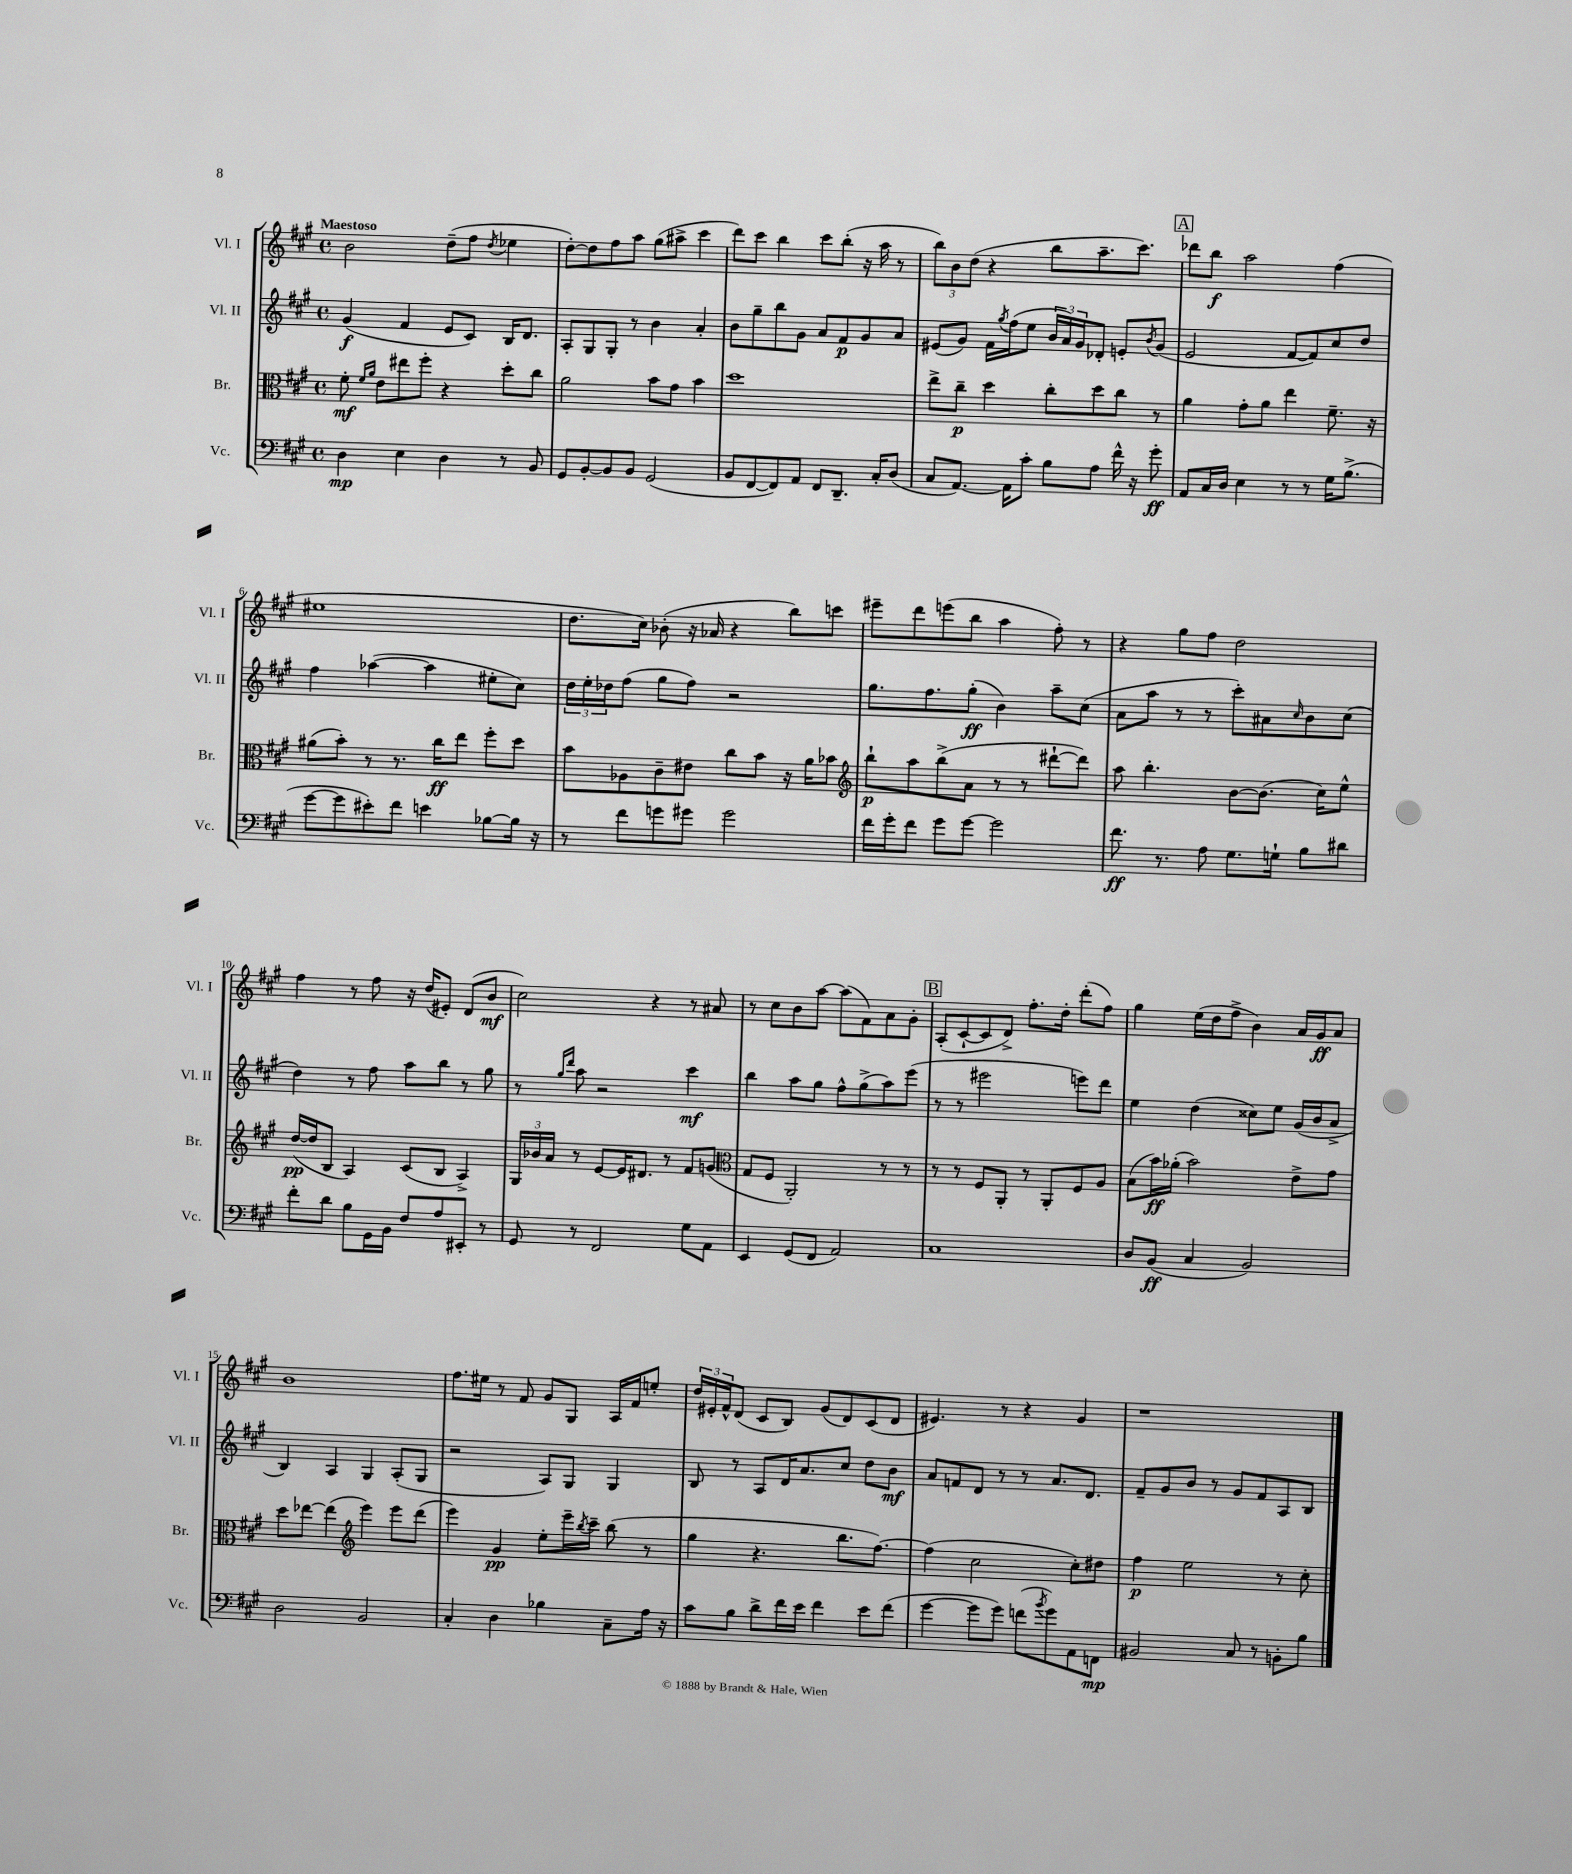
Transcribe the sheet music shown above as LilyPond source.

<<
\new StaffGroup <<
\new Staff = "s0" \with { instrumentName = "Vl. I" shortInstrumentName = "Vl. I" } {
    \clef treble \key a \major \defaultTimeSignature \time 4/4 \tempo "Maestoso"
    b'2 d''8--( fis''8 \acciaccatura { d''8 } ees''4 |
    d''8~-.) d''8 fis''8 a''8 gis''8( ais''8-> cis'''4 |
    d'''8) cis'''8 b''4 cis'''8 b''8-.( r16 a''16 r8 |
    \tuplet 3/2 { b''8) b'8 d''8( } r4 b''8 a''8.-- cis'''8.) |
    \mark \markup { \box "A" } des'''8 b''8\f a''2 fis''4( |
    eis''1 |
    d''8. cis''16) bes'8-.( r16 aes'16 r4 b''8) c'''8 |
    eis'''8-- d'''8 e'''8( b''8 a''4 fis''8-.) r8 |
    r4 gis''8 fis''8 d''2 |
    fis''4 r8 fis''8 r16 d''16( eis'8-.) d'8( b'8\mf |
    cis''2) r4 r8 ais'8 |
    r8 cis''8 b'8 a''8~ a''8( fis'8) a'8 gis'8-. |
    \mark \markup { \box "B" } a8-.( cis'8~-! cis'8 d'8->) fis''8.-. d''16-. d'''8-.( fis''8) |
    gis''4 e''16( d''16 fis''8-> b'4) a'16 gis'16\ff a'8 |
    b'1 |
    fis''8. eis''16 r8 fis'8 gis'8 gis8 a16 fis'16 e''8-. |
    \tuplet 3/2 { d''16 eis'16-. fis'16-^ } d'8( cis'8 b8) gis'8( d'8) cis'8( d'8 |
    eis'4.) r8 r4 gis'4 |
    r1 \bar "|." |
}
\new Staff = "s1" \with { instrumentName = "Vl. II" shortInstrumentName = "Vl. II" } {
    \clef treble \key a \major \defaultTimeSignature \time 4/4
    gis'4\f( fis'4 e'8 cis'8) b16 d'8. |
    a8-. gis8 gis8-. r8 b'4 a'4-. |
    b'8 gis''8-- b''8 gis'8 a'8 fis'8\p gis'8 a'8 |
    eis'8( gis'8) fis'16 \acciaccatura { gis''8 } fis''16( e''8 \tuplet 3/2 { b'16 a'16) gis'16 } des'8-. e'8-. \acciaccatura { b'8 } gis'8( |
    \mark \markup { \box "A" } e'2 fis'8~ fis'8) cis''8 d''8 |
    fis''4 aes''4~( aes''4 eis''8-. cis''8) |
    \tuplet 3/2 { d''16 e''16-. des''16 } fis''8( gis''8 fis''8) r2 |
    gis''8. fis''8. gis''8-.\ff( b'4) a''8-- cis''8( |
    a'8 a''8 r8 r8 cis'''8-.) ais'8 \grace { cis''16 } b'8 cis''8( |
    d''4) r8 fis''8 a''8 b''8 r8 gis''8 |
    r8 \grace { gis''16 d'''16 } a''8 r2 cis'''4\mf |
    b''4 a''8 gis''8 fis''8-^ gis''8->( a''8) e'''8( |
    \mark \markup { \box "B" } r8 r8 eis'''2 e'''8) d'''8 |
    e''4 d''4( cisis''8) e''8 gis'16( b'16 a'8-> |
    b4) a4 gis4 a8-.( gis8 |
    r2 a8) gis8 gis4 |
    b8 r8 a8 d'16 a'8. cis''8 d''8 b'8\mf |
    a'8 f'8 d'8 r8 r8 a'8. d'8. |
    fis'8-- gis'8 b'8 r8 gis'8 fis'8 a8 b8 \bar "|." |
}
\new Staff = "s2" \with { instrumentName = "Br." shortInstrumentName = "Br." } {
    \clef alto \key a \major \defaultTimeSignature \time 4/4
    fis'8-.\mf \grace { fis'16 a'16 } e'8 eis''8 fis''8-. r4 d''8-. cis''8 |
    a'2 b'8 gis'8 b'4 |
    d''1 |
    e''8-> cis''8--\p d''4 cis''8-. d''8 cis''8 r8 |
    \mark \markup { \box "A" } a'4 gis'8-. a'8 e''4 fis'8.-- r16 |
    ais'8( b'8-.) r8 r8. cis''16\ff e''8 fis''8-. d''8 |
    b'8 aes8 cis'8-- eis'8 cis''8 b'8 r16 a'16 bes'8 |
    \clef treble b''8-!\p a''8 b''8->( a'8 r8 r8 dis'''8~-! dis'''8) |
    a''8 b''4.-. b'8~ b'8.( cis''16) e''8-^ |
    d''16~\pp( d''16 b8 a4) cis'8( b8 a4->) |
    \tuplet 3/2 { gis16 bes'16 a'16 } r8 e'8~ e'16 dis'8. r8 fis'8 g'8( |
    \clef alto gis8 fis8 a,2-.) r8 r8 |
    \mark \markup { \box "B" } r8 r8 fis8 a,8-. r8 a,8-. fis8 a8 |
    b8( b'16\ff) aes'16-.( b'2) e'8-> gis'8 |
    d''8 ees''8~ ees''4( \clef treble e'''4) e'''8 d'''8( |
    e'''4) gis'4\pp e''8-. e'''16-- \acciaccatura { b''8 } cis'''16-- b''8( r8 |
    gis''4 r4. b''8. fis''8.~) |
    fis''4( cis''2 cis''8-.) dis''8 |
    fis''4\p e''2 r8 cis''8-. \bar "|." |
}
\new Staff = "s3" \with { instrumentName = "Vc." shortInstrumentName = "Vc." } {
    \clef bass \key a \major \defaultTimeSignature \time 4/4
    d4\mp e4 d4 r8 b,8 |
    gis,8 b,8~-. b,8 b,8 gis,2( |
    b,8 fis,8~ fis,8) a,8 fis,8 d,8.-- cis16-. d8( |
    cis8 a,8.~) a,16 cis'8-. b8 a8 fis'16-^ r16 gis'8-.\ff |
    \mark \markup { \box "A" } a,8 cis16 d16 e4 r8 r8 gis16 b8.->( |
    gis'8~ gis'8 eis'8-.) fis'8 e'4 bes8~ bes16 r16 |
    r8 fis'8 g'8 gis'8 gis'2 |
    fis'16 gis'16-. fis'8 gis'8 gis'8~ gis'2 |
    fis'8.\ff r8. a8 gis8. g16-! b8 dis'8 |
    fis'8-. d'8 b8 gis,16 b,16 fis8 a8 eis,8-. r8 |
    gis,8 r8 fis,2 gis8 a,8 |
    e,4 gis,8( fis,8 a,2) |
    \mark \markup { \box "B" } cis1 |
    d8 b,8\ff( cis4 b,2) |
    d2 b,2 |
    cis4-. d4 bes4 cis8-- a16 r16 |
    cis'8 b8 d'8-> fis'16 e'16 fis'4 e'8 fis'8( |
    gis'4~ gis'8 gis'8) f'8( \acciaccatura { b'8 } gis'8) a,8 f,8\mp |
    bis,2 cis8 r8 b,8-. b8 \bar "|." |
}
>>
>>
